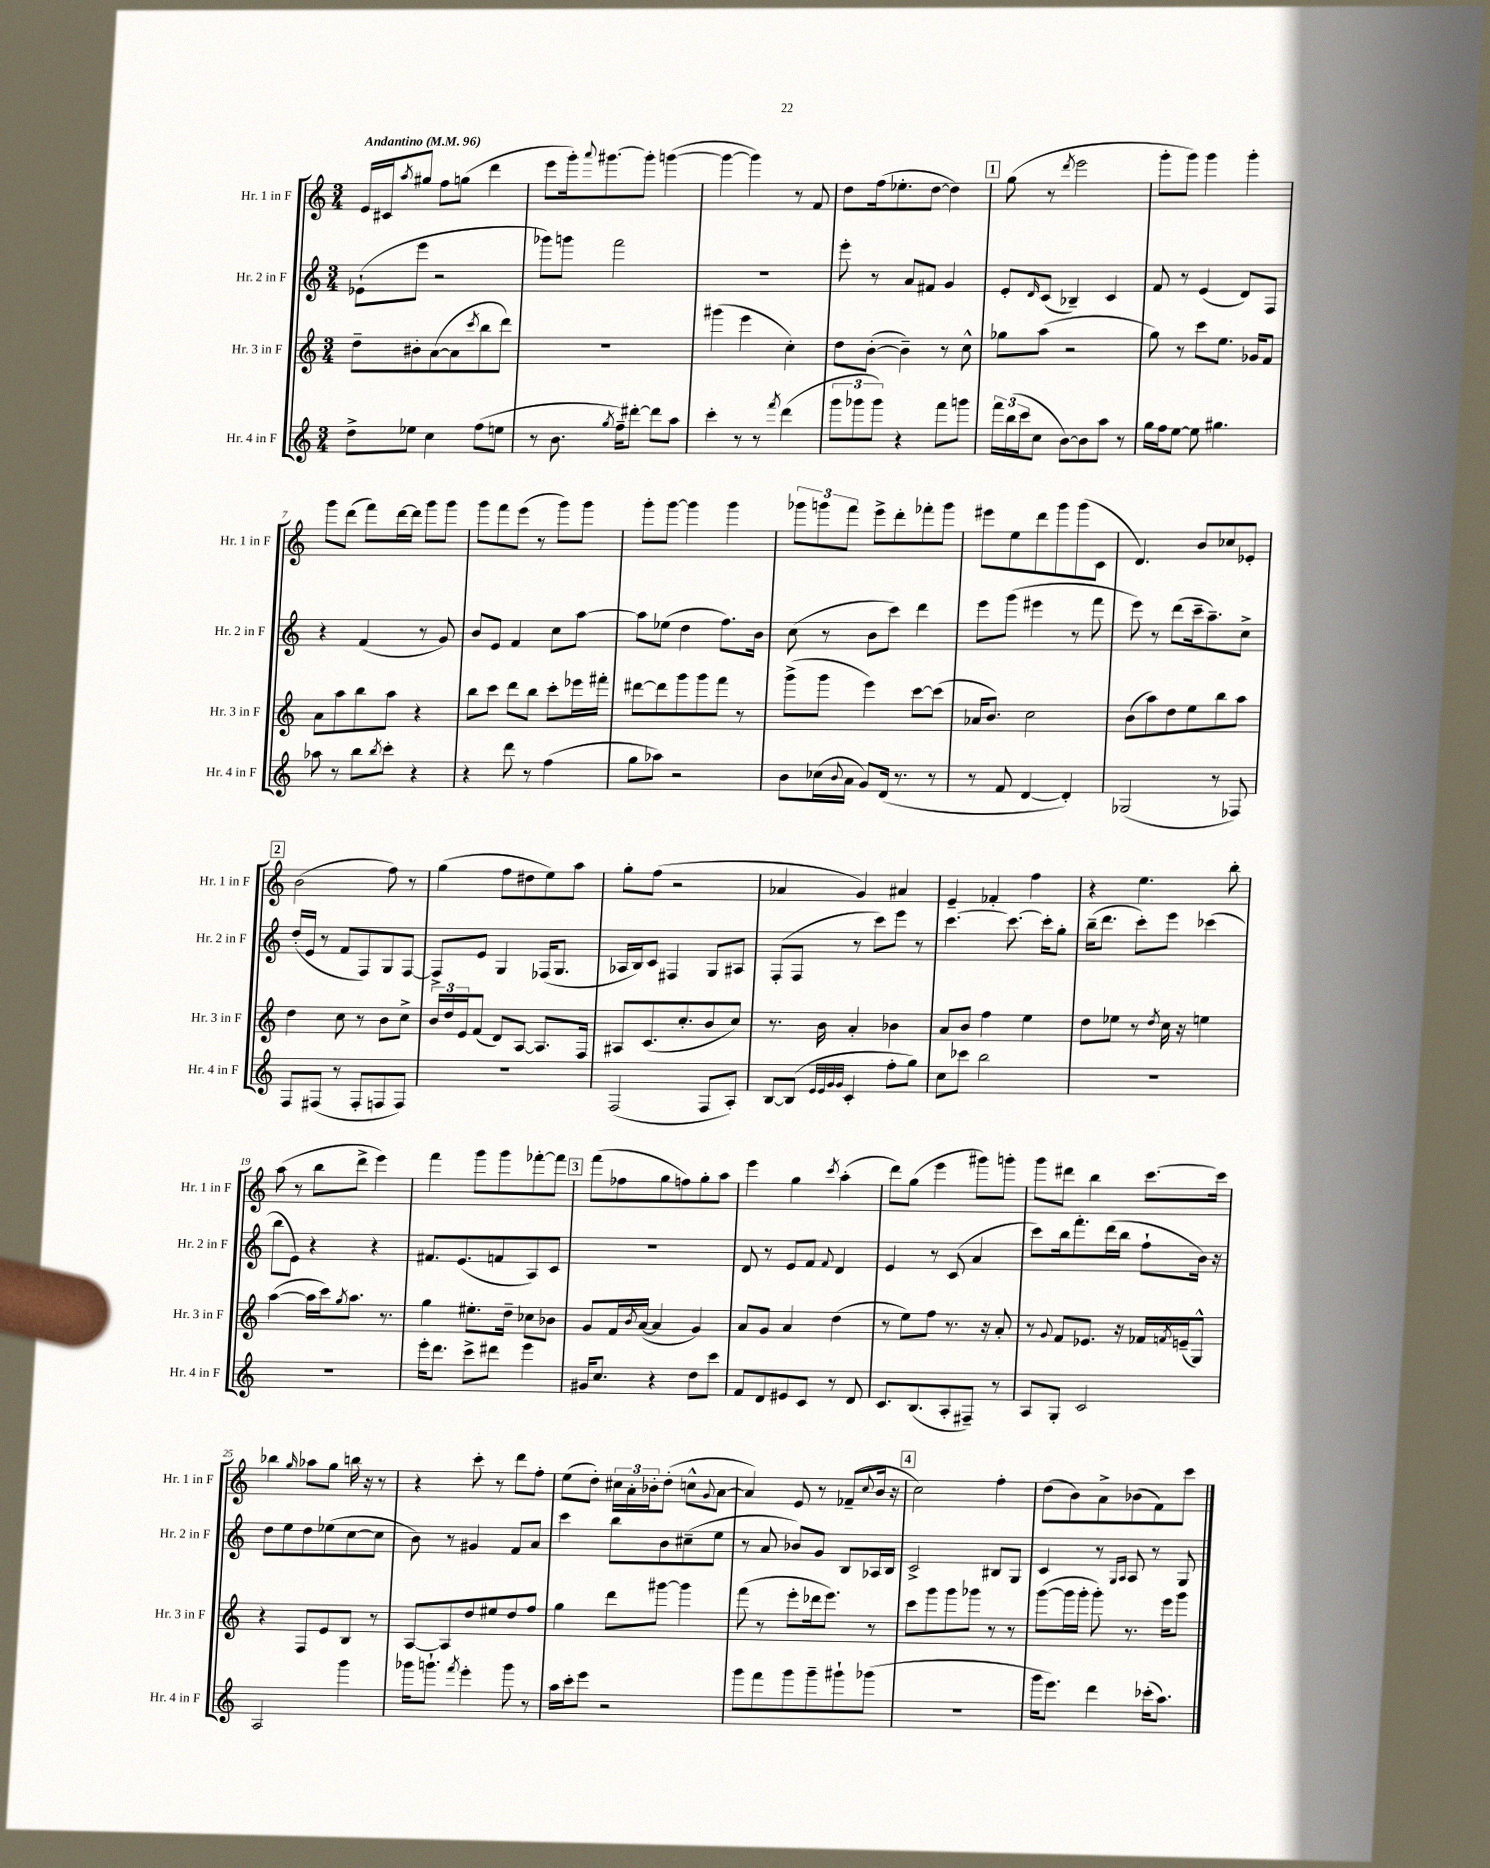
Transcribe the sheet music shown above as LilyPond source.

<<
\new StaffGroup <<
\new Staff = "s0" \with { instrumentName = "Hr. 1 in F" shortInstrumentName = "Hr. 1 in F" } {
    \clef treble \key c \major \numericTimeSignature \time 3/4 \tempo "Andantino" 4 = 96
    e'16 cis'16 \acciaccatura { a''8 } gis''8 f''8 g''8( d'''4 |
    e'''8 g'''16-.) \appoggiatura { a'''8 } gis'''8.~ gis'''8-. g'''4~( |
    g'''4~ g'''4) r8 f'8 |
    d''8 f''16( ees''8.-. d''8~ d''4) |
    \mark \markup { \box "1" } g''8( r8 \acciaccatura { d'''8 } e'''2 |
    g'''8-. g'''8) g'''4 g'''4-. |
    g'''8 d'''8( f'''8) d'''16~ d'''16 g'''8 g'''8 |
    g'''8 f'''8 e'''8( r8 g'''8) g'''8 |
    g'''8-. g'''8~ g'''4 g'''4 |
    \tuplet 3/2 { ges'''8 g'''8 f'''8 } e'''8-> d'''8-. fes'''8-. g'''8 |
    eis'''8 e''8 d'''8 g'''8 g'''8( c'8 |
    d'4.) b'8 ces''8 ees'8-. |
    \mark \markup { \box "2" } b'2( f''8) r8 |
    g''4( f''8 dis''8 e''8) a''8 |
    g''8-. f''8( r2 |
    aes'4 g'4) ais'4 |
    e'4-- fes'4-. f''4 |
    r4 e''4. b''8-. |
    a''8( r8 b''8 d'''8-> e'''4) |
    f'''4 g'''8 g'''8 fes'''8~-. fes'''8 |
    \mark \markup { \box "3" } f'''8( fes''8 g''8 f''8) g''8-. a''8 |
    e'''4 g''4 \acciaccatura { c'''8 } a''4-.( |
    d'''8) g''8( e'''4 gis'''8) g'''8-. |
    g'''8 dis'''8 b''4 c'''8.~ c'''16 |
    bes''4 \grace { g''16 } aes''8 g''8 b''16 r16 r8 |
    r4 c'''8-. r8 d'''8 f''8-. |
    e''8( d''8-.) \tuplet 3/2 { cis''16 a'16-. bes'16-. } d''8-.( c''8-^ \appoggiatura { g'8 } a'8~ |
    a'4) e'8 r8 fes'8--( \appoggiatura { c''8 } b'16 r16 |
    \mark \markup { \box "4" } c''2) f''4-. |
    d''8( b'8) a'8-> bes'8( f'8) c'''8 \bar "|." |
}
\new Staff = "s1" \with { instrumentName = "Hr. 2 in F" shortInstrumentName = "Hr. 2 in F" } {
    \clef treble \key c \major \numericTimeSignature \time 3/4
    ees'8-!( e'''8 r2 |
    ges'''8) g'''8 f'''2 |
    R2. |
    e'''8-. r8 a'8 fis'8 g'4 |
    \mark \markup { \box "1" } e'8-. \grace { d'16 } c'8( bes4--) c'4 |
    f'8 r8 e'4( d'8) f8 |
    r4 f'4( r8 g'8) |
    b'8 e'8 f'4 c''8 a''8~ |
    a''8 ees''8( d''4 f''8.) b'16 |
    c''8( r8 b'8 c'''8) d'''4 |
    e'''8 g'''8( eis'''4 r8 f'''8 |
    e'''8) r8 d'''8( c'''16-- a''8.--) c''8-> |
    \mark \markup { \box "2" } d''16-.( e'16 r8 f'8 f8) g8 f8~ |
    f8-> e'8 g4 fes16( g8. |
    aes16 b16) c'8 fis4 g8 ais8 |
    f8-.( f8 r8 c'''8) e'''8 r8 |
    c'''4.~ c'''8.~ c'''16-. g''8-. |
    b''16--( d'''8. c'''8-.) e'''8 ces'''4( |
    b''8 e'8) r4 r4 |
    fis'8. e'8.( f'8 a8) c'8 |
    \mark \markup { \box "3" } R2. |
    d'8 r8 e'8 f'8 \appoggiatura { f'8 } d'4 |
    e'4 r8 c'8( a'4 |
    c'''8) b''16 f'''8.-. d'''16( b''16 f''8-! b'16) r16 |
    d''8 e''8 d''8 ees''8( c''8~ c''8 |
    b'8) r8 gis'4 f'8 a'8 |
    c'''4 b''8 b'8 cis''8--( e''8 |
    r8 a'8 bes'8) g'8 b8 aes16 b16 |
    \mark \markup { \box "4" } c'2-> bis8 g8 |
    c'4 r8 \grace { g16 a16 } a8 r8 g8 \bar "|." |
}
\new Staff = "s2" \with { instrumentName = "Hr. 3 in F" shortInstrumentName = "Hr. 3 in F" } {
    \clef treble \key c \major \numericTimeSignature \time 3/4
    d''8-- bis'8-. a'8~( a'8 \acciaccatura { c'''8 } b''8 d'''8) |
    R2. |
    gis'''4( e'''4 c''4-.) |
    d''8 b'8~-.( b'4--) r8 c''8-^ |
    \mark \markup { \box "1" } ges''8 a''8( r2 |
    g''8) r8 c'''8 e''8. ges'16 f'8 |
    a'8 a''8 b''8 a''8 r4 |
    b''8 c'''8 d'''8 b''8 c'''8-. ees'''16 fis'''16-. |
    dis'''8~ dis'''8 g'''8 g'''8 f'''8 r8 |
    g'''8->( g'''8 e'''4) c'''8~ c'''8( |
    aes'16 b'8.) c''2 |
    b'8( a''8) d''8 e''8 b''8 a''8 |
    \mark \markup { \box "2" } d''4 c''8 r8 b'8 c''8-> |
    \tuplet 3/2 { b'16 d''16 e'16 } f'8( d'8) a8~ a8. f16 |
    ais8 c'8.( c''8.-. b'8 c''8) |
    r8. b'16 a'4-. bes'4 |
    a'8 b'8 f''4 e''4 |
    d''8 ees''8 r8 \acciaccatura { d''8 } c''16 r16 e''4 |
    a''4~( a''16 c'''16) \acciaccatura { g''8 } a''8. r8. |
    g''4 eis''8.-. d''16-- ces''8 bes'8 |
    \mark \markup { \box "3" } g'8 f'16 \acciaccatura { b'8 } a'16~( a'4 g'4) |
    a'8 g'8 a'4 d''4( |
    r8 e''8) f''8 r8. r16 a'8-. |
    r8 \appoggiatura { g'8 } f'8 ees'8. r16 fes'16 \acciaccatura { f'8 } e'16--( g8-^) |
    r4 f8 e'8 b8 r8 |
    a8~ a8 d''8 eis''8 d''8 f''8 |
    g''4 d'''8 gis'''8~ gis'''4 |
    f'''8( r8 e'''8-. des'''16 e'''8.) r8 |
    \mark \markup { \box "4" } c'''8 g'''8 g'''8 ges'''8 r8 r8 |
    g'''8~( g'''16 g'''16-. g'''8-.) r8. e'''16 g'''8 \bar "|." |
}
\new Staff = "s3" \with { instrumentName = "Hr. 4 in F" shortInstrumentName = "Hr. 4 in F" } {
    \clef treble \key c \major \numericTimeSignature \time 3/4
    d''8-> ees''8 c''4 f''8( e''8 |
    r8 b'8. \acciaccatura { g''8 } f''16--) dis'''8~-. dis'''8 a''8 |
    c'''4-. r8 r8 \acciaccatura { f'''8 } d'''4( |
    \tuplet 3/2 { g'''8 ges'''8 ges'''8) } r4 f'''8 g'''8 |
    \mark \markup { \box "1" } \tuplet 3/2 { f'''16 b''16( c'''16 } c''8 b'8~) b'8 a''8 r8 |
    g''16 f''16 e''8~ e''8 gis''4. |
    aes''8 r8 b''8 \acciaccatura { b''8 } c'''8-. r4 |
    r4 d'''8 r8 f''4( |
    g''8 aes''8) r2 |
    b'8 ces''16( \appoggiatura { b'8 } a'16 g'8) d'16( r8. r8 |
    r8 f'8 d'4~ d'4-.) |
    ges2( r8 fes8) |
    \mark \markup { \box "2" } f8 fis8( r8 fis8-. f8 f8) |
    R2. |
    f2( f8 a8-.) |
    b8~ b8( \grace { e'32 e'32 g'32 g'32 } c'4-. f''8-. g''8) |
    c''8 ces'''8 b''2 |
    R2. |
    R2. |
    e'''16-. d'''8. c'''8-> dis'''8 e'''4 |
    \mark \markup { \box "3" } gis'16 c''8. r4 d''8 c'''8 |
    f'8 d'8 eis'8 c'8 r8 d'8 |
    c'8. b8.( a8-. fis8--) r8 |
    a8 g8-. c'2 |
    a2 g'''4 |
    ges'''16 g'''8.-! \acciaccatura { f'''8 } e'''4-. g'''8 r8 |
    a''16 c'''16-. e'''8 r2 |
    g'''8 f'''8 g'''8 g'''8-- gis'''8-! ges'''8( |
    \mark \markup { \box "4" } R2. |
    g'''16 e'''8.) d'''4 ces'''16-.( a''8.) \bar "|." |
}
>>
>>
